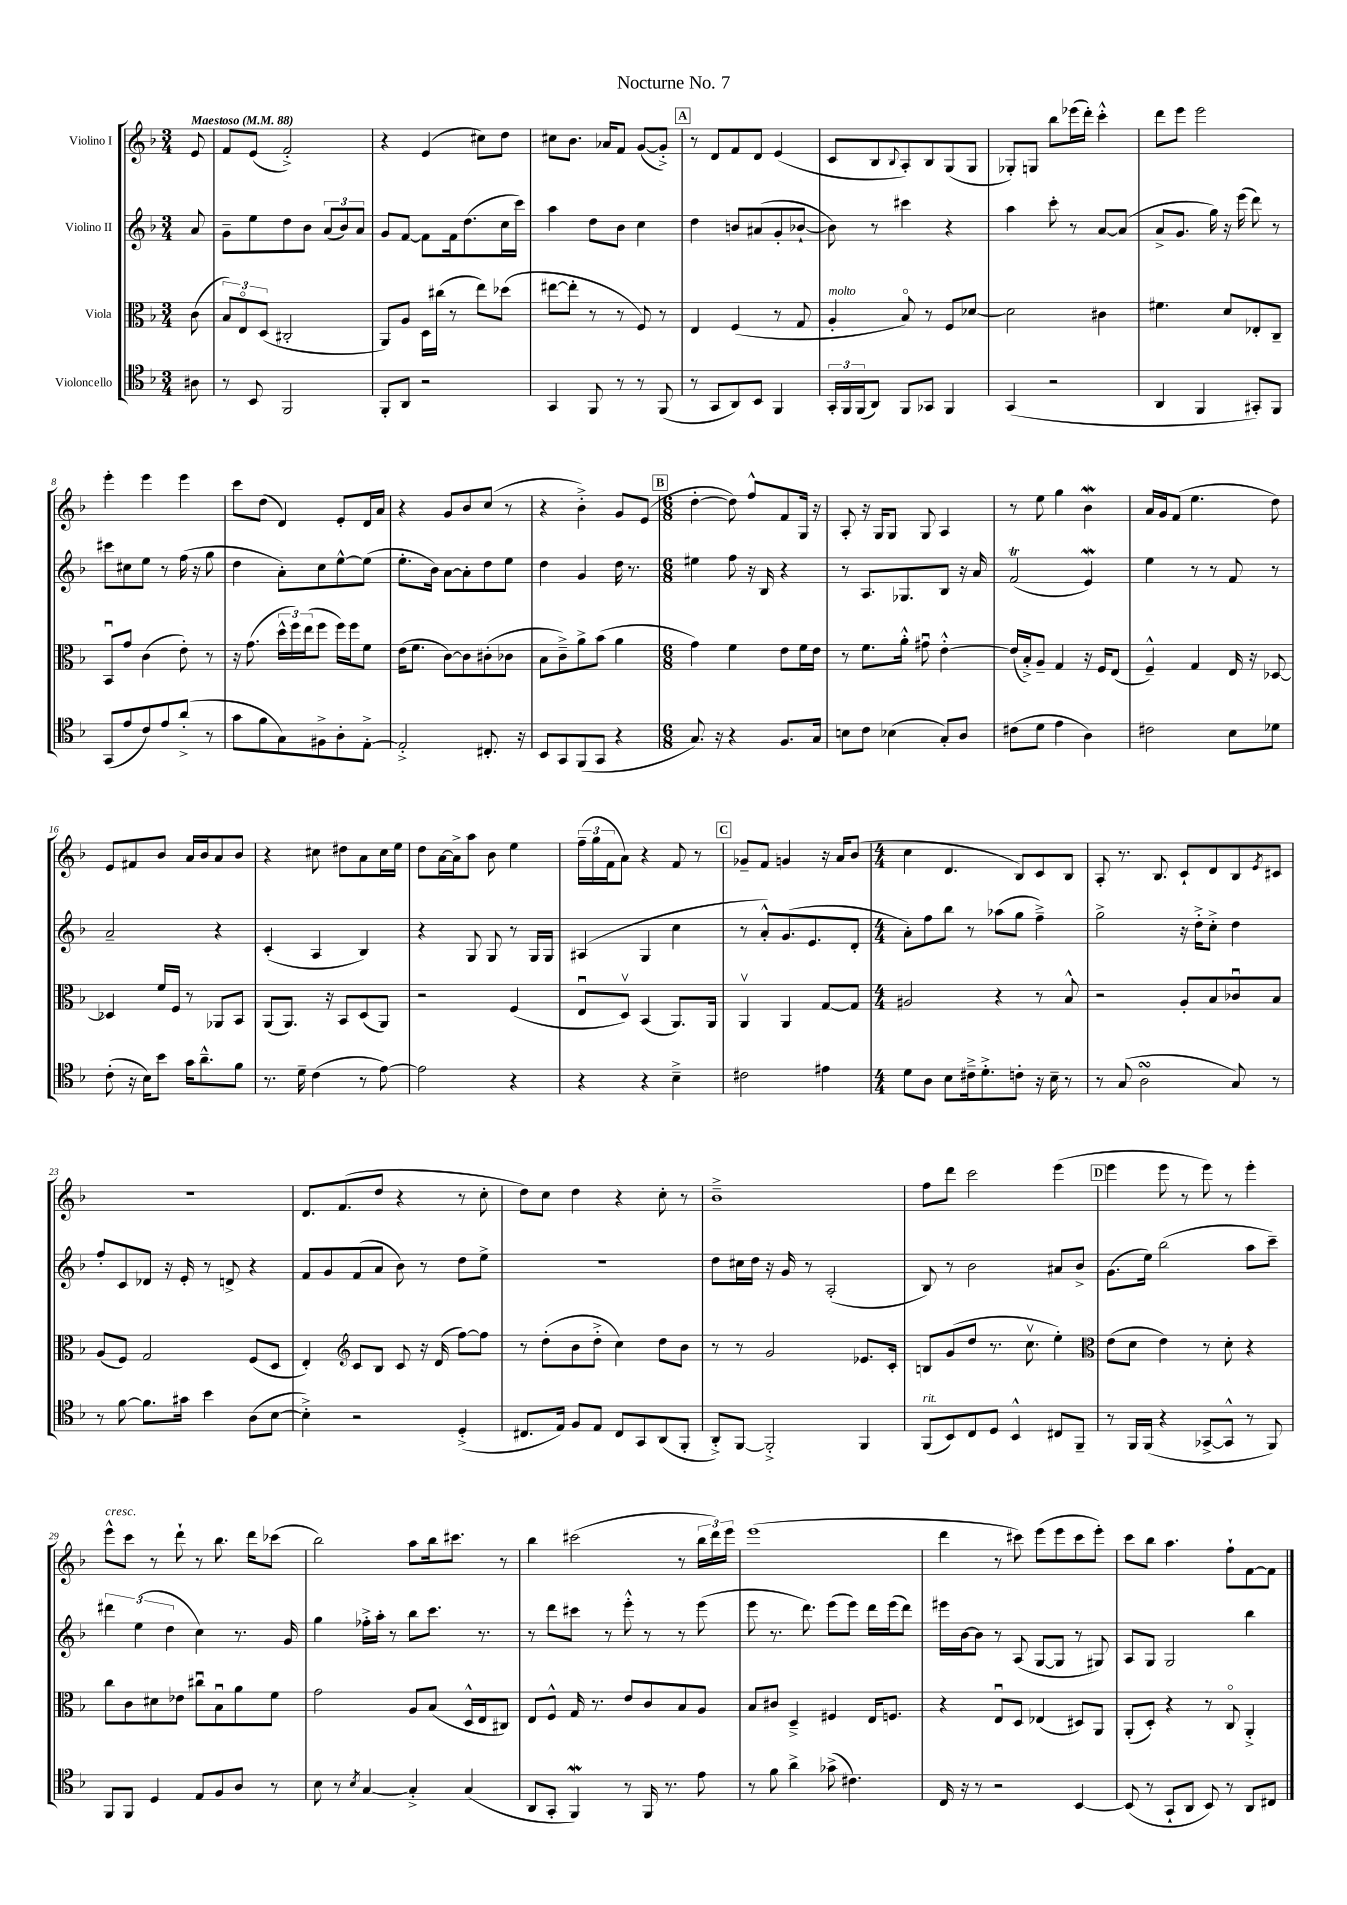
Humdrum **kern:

**kern	**kern	**kern	**kern
*staff4	*staff3	*staff2	*staff1
*clefC4	*clefC3	*clefG2	*clefG2
*k[b-]	*k[b-]	*k[b-]	*k[b-]
*M3/4	*M3/4	*M3/4	*M3/4
*MM88	*MM88	*MM88	*MM88
8A#\	(8c\	8a/	8e/
=	=	=	=
8r	12B-/L)	8g~\L	8f/L
.	12Eo/	.	.
8BB-/	.	8ee\	(8e/J
.	(12D/J	.	.
2FF/	2C#'/	8dd\	2f'^/)
.	.	8b-\J	.
.	.	(12a/L	.
.	.	12b-/)	.
.	.	12a/J	.
=	=	=	=
8FF'/L	8AA/L)	8g/L	4r
8AA/J	8A/J	[8f/J	.
2r	16D\LL	8f\]L	(4e/
.	(16cc#\JJ	.	.
.	8r	16f\k	.
.	.	(8.dd\	.
.	8ee\L)	.	8cc#\L)
.	(8dd-\J	16cc\L	8dd\J
.	.	16ccc\JJ)	.
=	=	=	=
4GG/	[8ee#\L	4aa\	8cc#\L
.	8ee#'\]J	.	8.b-\J
8FF/	8r	8dd\L	.
.	.	.	16a-/LK
8r	8r	8b-\J	8f/J
8r	8F/)	4cc\	([8g/L
(8FF/	8r	.	8g'^/]J)
=	=	=	=
8r	4E/	4dd\	8r
8GG/L	.	.	8d/L
8AA/)	(4F/	8b/L	8f/
8BB-/J	.	(8a#/	8d/J
4FF/	8r	8g'/	(4e/
.	8G/	[8b-`/J	.
=	=	=	=
24GG'/LL	4A'/	8b-\])	8c/L
24FF/	.	.	.
(24FF/J	.	.	.
8AA/J)	.	8r	8B-/
.	.	.	8qqB-/
8FF/L	8B-o/)	4ccc#\	8A'/)
8GG-/J	8r	.	8B-/
4FF/	8F/L	4r	(8G/
.	[8d-/J	.	8G/J
=	=	=	=
(4GG/	2d-\]	4aa\	8G-'/L)
.	.	.	8G/J
2r	.	8ccc'\	8bb-\L
.	.	8r	(16eee-\L
.	.	.	16ddd'\JJ)
.	4c#\	[8a/L	4ccc'^^\
.	.	(8a/]J	.
=	=	=	=
4AA/	4.f#\	8a^/L	8ddd\L
.	.	8.g/J	8eee\J
4FF/	.	.	2eee\
.	.	16gg\)	.
.	8d/L	16r	.
.	.	(16eee\	.
8GG#'/L)	8E-'/	8ddd\)	.
8FF/J	8C~/J	8r	.
=	=	=	=
(8GG/L	8BB-u/L	8ccc#\L	4eee'\
8e/	8g/J	8cc#\	.
8c/)	(4c\	8ee\J	4eee\
8e/	.	8r	.
(8a'^/J	8e'\)	(16ff\	4eee\
.	.	16r	.
8r	8r	8gg\	.
=	=	=	=
8g\L	16r	4dd\	8ccc\L
.	(8.g\	.	.
8f\	.	.	(8dd\J
8G\)	24dd^^\LL	8a'\L)	4d/)
.	24ff\)	.	.
.	(24ee\J	.	.
8F#^\	8ff\J	8cc\	.
8A'\	16ff\LL)	[8ee^^\	8e'/L
.	16ff\J	.	.
[8E'^\J	8f\J	(8ee\]J	16d/L
.	.	.	16a/JJ
=	=	=	=
2E'^/]	(16e\LK	8.ee'\L	4r
.	8.f\J	.	.
.	.	16b-\Jk)	.
.	[8c\L)	[8a\L	8g/L
.	8c\]	8a'\]	8b-/
8.C#'/	(8c#'\	8dd\	(8cc/J
.	8c-\J	8ee\J	8r
16r	.	.	.
=	=	=	=
8BB-/L	8B-\L	4dd\	4r
8GG/	8c~^\)	.	.
(8FF/	8a^\	4g/	4b-'^\)
8GG/J	(8b-\J	.	.
4r	4a\	16dd\	8g/L
.	.	8.r	.
.	.	.	(8e/J
=	=	=	=
*M6/8	*M6/8	*M6/8	*M6/8
8.G/)	4g\)	4ee#\	[4dd'\
16r	.	.	.
4r	4f\	8ff\	8dd\])
.	.	16r	8ff^^/L
.	.	16B-/	.
8.F/L	8e\L	4r	8f/
.	16f\L	.	16G/Jk
16G/Jk	16e\JJ	.	16r
=	=	=	=
8B\L	8r	8r	8A'/
8c\J	8.f\L	8.A/L	16r
.	.	.	16G/LK
(4B-\	.	.	8G/J
.	16a'^^\Jk	8.G-/	.
.	8g#u\	.	8G/
8G'/L)	[4e'^^\	8B-/J	4A/
8A/J	.	16r	.
.	.	16a/	.
=	=	=	=
(8c#\L	(16e/]LL	(2f/	8r
.	16B-'^/J)	.	.
8d\J	8A~/J	.	8ee\
4e\	4G/	.	4gg\
4A\)	16r	4e/)	4b-\
.	16F/LK	.	.
.	(8E/J	.	.
=	=	=	=
2c#\	4F~^^/)	4ee\	16a/LL
.	.	.	16g/J
.	.	.	(8f/J
.	4G/	8r	4.ee\
.	.	8r	.
8B-\L	16E/	8f/	.
.	16r	.	.
8d-\J	[8D-/	8r	8dd\)
=	=	=	=
(8c'\	4D-/]	2a~/	8e/L
16r	.	.	8f#/
16B-\LK)	.	.	.
8b-\J	16f/LL	.	8b-/J
.	16F/JJ	.	.
16g\LK	8r	.	16a/LL
8.a~^^\	.	.	16b-/J
.	8AA-/L	4r	8a/
8f\J	8BB-/J	.	8b-/J
=	=	=	=
8.r	(8AA/L	(4c'/	4r
.	8.AA/J)	.	.
16d~\	.	.	.
(4c\	.	4A/	8cc#\
.	16r	.	.
.	8BB-/L	.	8dd#\L
8r	(8D/	4B-/)	8a\
[8e\)	8AA/J)	.	16cc#\L
.	.	.	16ee\JJ
=	=	=	=
2e\]	2r	4r	8dd\L
.	.	.	[16a\L
.	.	.	16a^\]J
.	.	8G/	8aa\J
.	.	8G/	8b-\
4r	(4F/	8r	4ee\
.	.	16G/LL	.
.	.	16G/JJ	.
=	=	=	=
4r	8Eu/L	(4A#/	(24ff~\LL
.	.	.	24gg\
.	.	.	24f\J
.	8Dv/J)	.	8a\J)
4r	(4BB-/	4G/	4r
4B-~^\	8.AA/L)	4cc\	8f/
.	.	.	8r
.	16AA/Jk	.	.
=	=	=	=
2c#\	4AAv/	8r	8g-~/L
.	.	8a'^^/L)	8f/J
.	4AA/	(8.g/	4g/
.	.	8.e/	.
4e#\	[8G/L	.	16r
.	.	.	16a/LK
.	8G/]J	8d'/J	(8b-/J
=	=	=	=
*M4/4	*M4/4	*M4/4	*M4/4
8d\L	2A#/	8a'\L)	4cc\
8A\J	.	8ff\	.
8B-\L	.	8bb-\J	4.d/
16c#~^\k	.	8r	.
8.d'^\	.	.	.
.	4r	(8aa-\L	.
8c'\J	.	8gg\J	8B-/L)
16r	8r	4ff~^\)	8c/
16B-~\	.	.	.
8r	8B-^^/	.	8B-/J
=	=	=	=
8r	2r	2gg^\	8A'/
(8G/	.	.	8.r
2A\	.	.	.
.	.	.	8.B-/
.	8A'/L	16r	8c`/L
.	.	16dd'^\LK	.
.	8B-/	8cc'^\J	8d/
8G/)	8c-u/	4dd\	8B-/
.	.	.	8qe/
8r	8B-/J	.	8c#/J
=	=	=	=
8r	(8A/L	8ff'/L	1r
[8f\	8F/J)	8c/	.
8.f\]L	2G/	8d-/J	.
.	.	16r	.
16g#\Jk	.	16e'/	.
4b-\	.	8r	.
.	.	8d^/	.
(8A\L	(8F/L	4r	.
[8B-\J	8D/J	.	.
=	=	=	=
4B-'^\])	4E'/)	8f/L	8.d/L
.	.	8g/	.
.	.	.	(8.f/
*	*clefG2	*	*
2r	8c/L	(8f/	.
.	8B-/J	8a/J	8dd/J
.	8c/	8b-\)	4r
.	16r	8r	.
.	(16d/	.	.
(4D'^/	[8ff\L)	8dd\L	8r
.	8ff\]J	8ee^\J	8cc'\
=	=	=	=
8.C#/L	8r	1r	8dd\L)
.	(8dd'\L	.	8cc\J
16E/Jk)	.	.	.
8F/L	8b-\	.	4dd\
8E/J	8dd'^\J	.	.
8C#/L	4cc\)	.	4r
8GG/	.	.	.
(8AA/	8dd\L	.	8cc'\
8FF'/J	8b-\J	.	8r
=	=	=	=
8AA'^/L)	8r	8dd\L	1b-~^
[8FF/J	8r	16cc#\L	.
.	.	16dd\JJ	.
2FF'^/]	2g/	16r	.
.	.	16g/	.
.	.	8r	.
.	.	(2A'/	.
4FF/	8.e-/L	.	.
.	16c'/Jk	.	.
=	=	=	=
(8FF/L	8B/L	8B-/)	8ff\L
8BB-/)	(8g/	8r	8ddd\J
8C/	8dd/J	2b-\	2ccc\
8D/J	8.r	.	.
4BB-^^/	.	.	.
.	8.ccv\	.	.
8C#/L	4ee'\)	8a#/L	(4eee\
8FF~/J	.	8b-^/J	.
=	=	=	=
*	*clefC3	*	*
8r	(8e\L	(8.g\L	4eee\
16FF/LL	8d\J	.	.
(16FF/JJ	.	16ee\Jk)	.
4r	4e\)	(2bb-\	8eee\
.	.	.	8r
[8GG-^/L	8r	.	8eee\)
8GG-^^/]J	8d'\	.	8r
8r	4r	8aa\L	4eee'\
8FF/)	.	8ccc~\J)	.
=	=	=	=
8FF/L	8cc\L	6ddd#\	8eee^^\L
8FF/J	8c\	.	8ccc\J
.	.	(6ee\	.
4D/	8d#\	.	8r
.	.	6dd\	.
.	8e-\J	.	8ddd`\
8E/L	8cc#u\L	4cc\)	8r
8F/	8B-u\	.	8.bb-\
8A/J	8a\	8.r	.
.	.	.	16ddd\LK
8r	8f\J	.	(8ccc-\J
.	.	16g/	.
=	=	=	=
8B-\	2g\	4gg\	2bb-\)
8r	.	.	.
8qB-/	.	.	.
[4G/	.	16ff-'^\LL	.
.	.	16aa'\JJ	.
.	.	8r	.
4G'^/]	8A/L	8bb-\L	8aa\L
.	(8B-/J	8.ccc\J	16bb-\k
.	.	.	8.ccc#\J
(4G/	16D^^/LL	.	.
.	16E/J	8.r	.
.	8C#/J)	.	8r
=	=	=	=
8AA/L	8E/L	8r	4bb-\
8GG'/J	8F^^/J	8ddd\L	.
4FF/)	16G/	8ccc#\J	(2ccc#\
.	8.r	.	.
.	.	8r	.
8r	8e/L	8eee'^^\	.
16FF/	8c/	8r	.
8.r	.	.	.
.	8B-/	8r	8r
8e\	8A/J	(8eee\	24bb-\LL
.	.	.	24ddd\)
.	.	.	24eee\JJ
=	=	=	=
8r	8B-/L	8eee\	(1eee
8f\	8c#/J	8.r	.
4a^\	4D~^/	.	.
.	.	8.ddd\)	.
(8g-^\	4F#/	(8eee\L	.
4.c#\)	.	8eee\J)	.
.	16E/LK	16ddd\LL	.
.	8.F/J	(16eee\J	.
.	.	8ddd\J)	.
=	=	=	=
16C/	4r	16eee#\LL	4ddd\
16r	.	[16b-\J	.
8r	.	8b-\]J	.
2r	8Eu/L	8r	8r
.	8D/J	(8A/	8ccc#\)
.	(4E-/	[8G/L	(8eee\L
.	.	8G/]J	8eee\
[4BB-/	8D#/L)	8r	8ccc#\
.	8AA/J	8G#/)	8eee'\J)
=	=	=	=
(8BB-/]	(8AA'/L	8A/L	8ccc\L
8r	8D'/J)	8G/J	8bb-\J
8GG`/L	4r	2G/	4.aa\
8AA/J	.	.	.
8BB-/)	8r	.	.
8r	8Co/	.	8ff`\L
8AA/L	4AA'^/	4bb-\	[8f\
8C#/J	.	.	8f\]J
==	==	==	==
*-	*-	*-	*-
